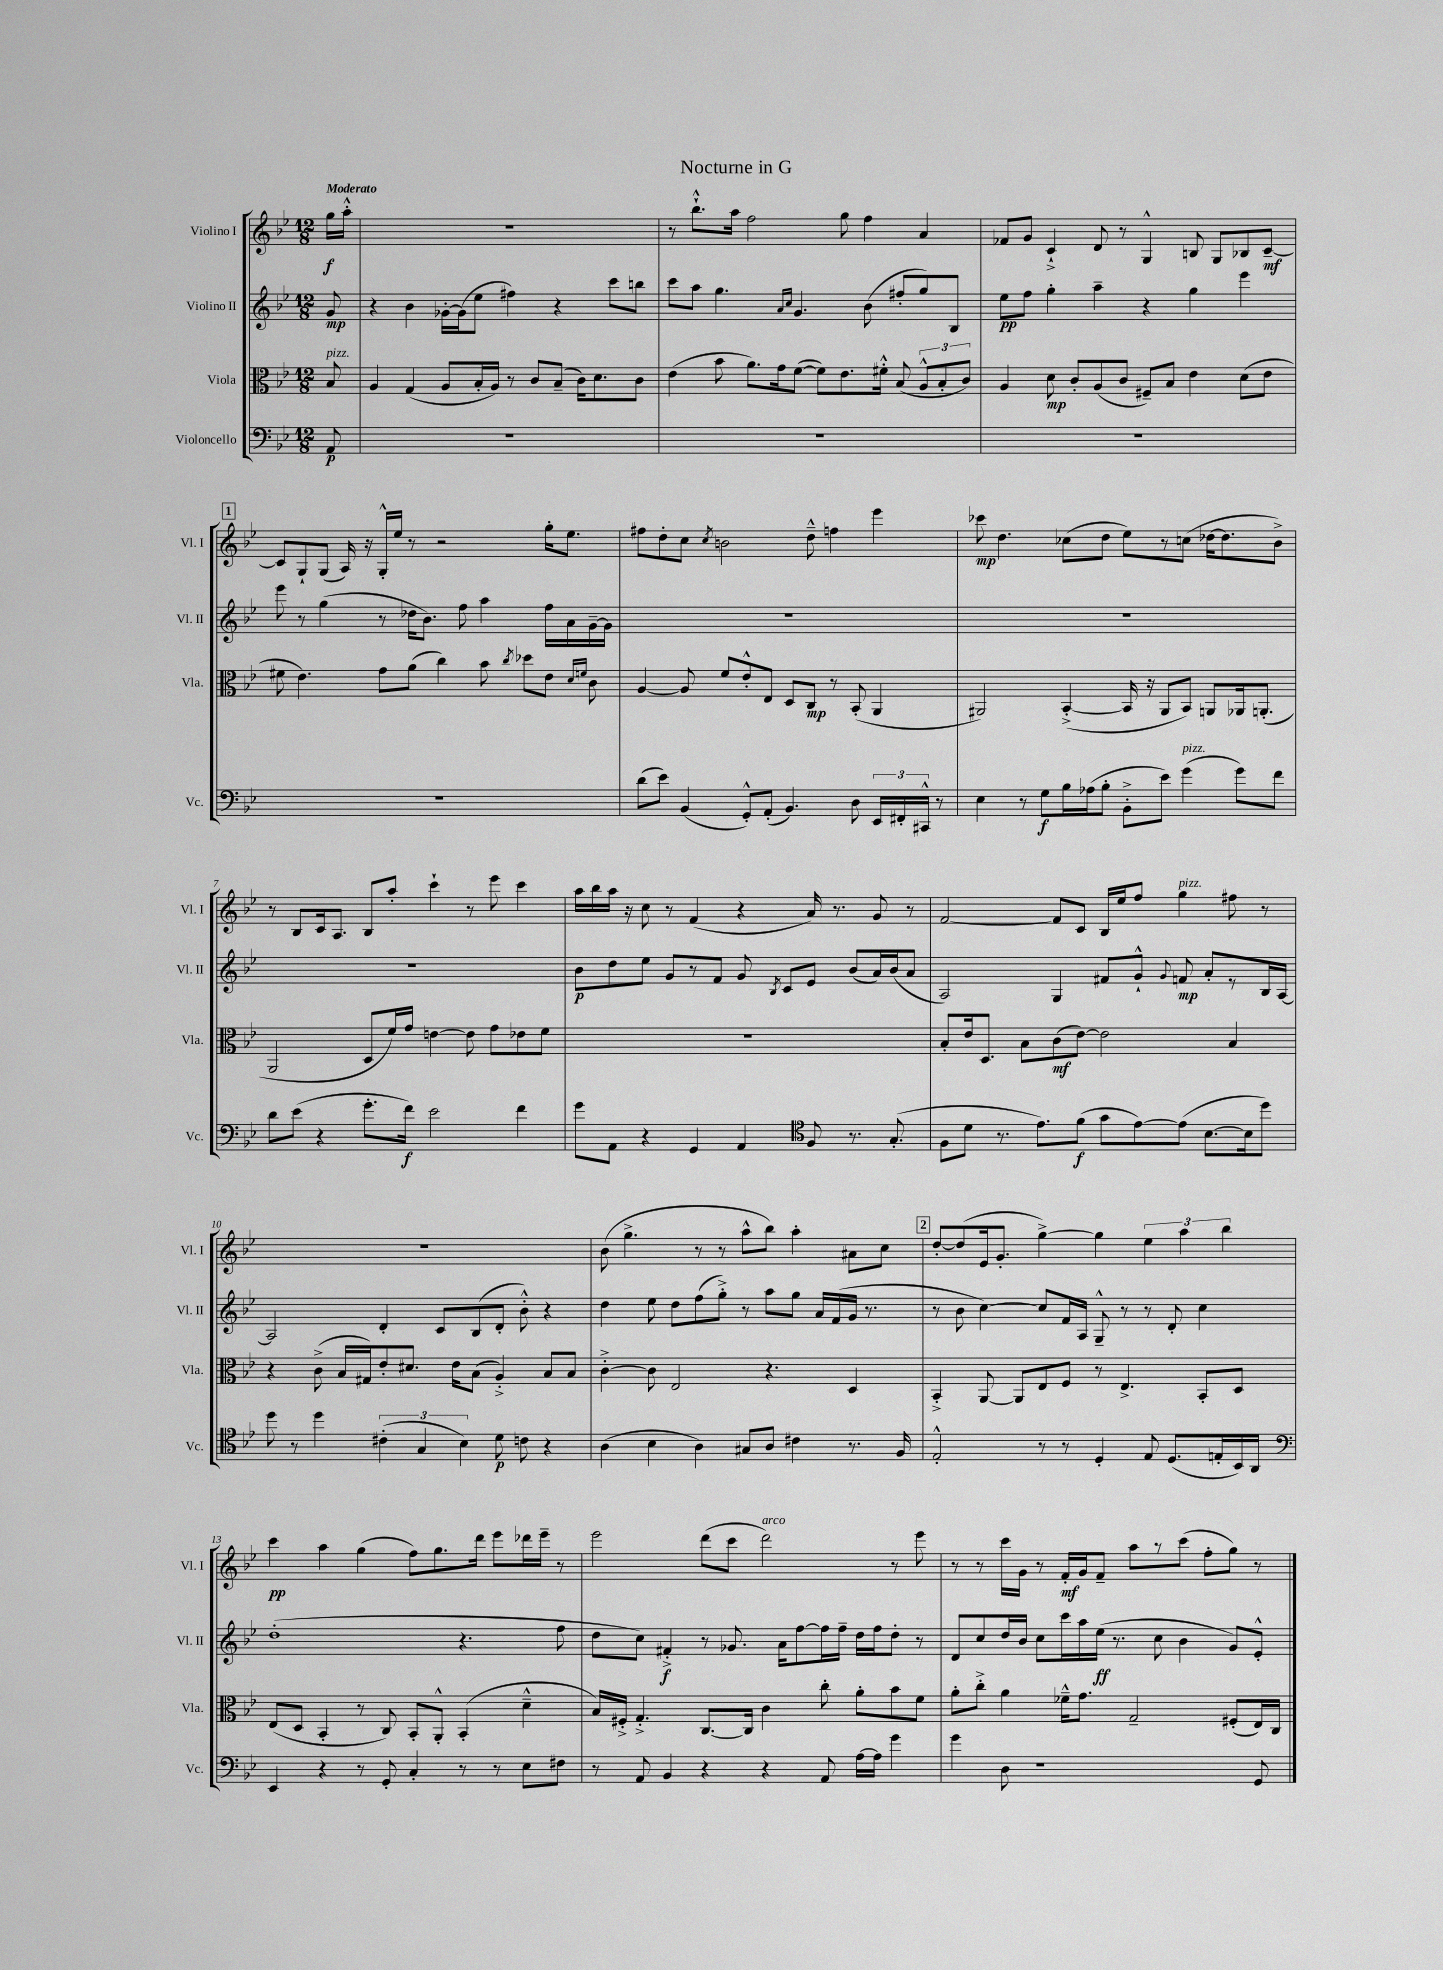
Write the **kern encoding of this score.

**kern	**dynam	**kern	**dynam	**kern	**dynam	**kern	**dynam
*part4	*part4	*part3	*part3	*part2	*part2	*part1	*part1
*staff4	*staff4	*staff3	*staff3	*staff2	*staff2	*staff1	*staff1
*I"Violoncello	*	*I"Viola	*	*I"Violino II	*	*I"Violino I	*
*I'Vc.	*	*I'Vla.	*	*I'Vl. II	*	*I'Vl. I	*
*clefF4	*	*clefC3	*	*clefG2	*	*clefG2	*
*k[b-e-]	*	*k[b-e-]	*	*k[b-e-]	*	*k[b-e-]	*
*M12/8	*	*M12/8	*	*M12/8	*	*M12/8	*
=	=	=	=	=	=	=	=
!	!	!	!	!	!	!LO:TX:a:B:t=Moderato	!
!	!	!LO:TX:a:i:t=pizz.	!	!	!	!	!
8AA/	p	8B-/	.	8g/	mp	16gg\LL	f
.	.	.	.	.	.	16aa'^^\JJ	.
=1	=1	=1	=1	=1	=1	=1	=1
1.r	.	4A/	.	4r	.	1.r	.
.	.	(4G/	.	4b-\	.	.	.
.	.	8A/L	.	[16g-X'\LL	.	.	.
.	.	.	.	(16g-\J]	.	.	.
.	.	16B-'/L	.	8ee-\J	.	.	.
.	.	16A/JJ)	.	.	.	.	.
.	.	8r	.	4ff#X\)	.	.	.
.	.	8c/L	.	.	.	.	.
.	.	(8B-~/J	.	4r	.	.	.
.	.	16c\KL)	.	.	.	.	.
.	.	8.d\	.	.	.	.	.
.	.	.	.	8ccc\L	.	.	.
.	.	8c\J	.	8bbn\J	.	.	.
=2	=2	=2	=2	=2	=2	=2	=2
1.r	.	(4e-\	.	8ccc\L	.	8r	.
.	.	.	.	8aa\J	.	8.bb-`^^\L	.
.	.	8b-\	.	4.gg\	.	.	.
.	.	.	.	.	.	16aa\Jk	.
.	.	8.a\L)	.	.	.	2ff\	.
.	.	16g\k	.	.	.	.	.
.	.	.	.	16qqa/LL	.	.	.
.	.	.	.	16qqcc/JJ	.	.	.
.	.	([8f\J	.	4.g/	.	.	.
.	.	8f\L])	.	.	.	.	.
.	.	8.e-\	.	.	.	8gg\	.
.	.	.	.	(8b-\	.	4ff\	.
.	.	16f#X'^^\Jk	.	.	.	.	.
.	.	(8B-/	.	8ff#X'/L	.	.	.
.	.	12A^^/L	.	8gg/)	.	4a/	.
.	.	12B-'/	.	.	.	.	.
.	.	.	.	8B-/J	.	.	.
.	.	12c/J)	.	.	.	.	.
=3	=3	=3	=3	=3	=3	=3	=3
1.r	.	4A/	.	8ee-\L	pp	8f-X/L	.
.	.	.	.	8ff\J	.	8g/J	.
.	.	8d\	mp	4gg'\	.	4c`^/	.
.	.	8c'/L	.	.	.	.	.
.	.	(8A/	.	4aa~\	.	8d/	.
.	.	8c/J	.	.	.	8r	.
.	.	8F#X~/L)	.	4r	.	4G^^/	.
.	.	8B-/J	.	.	.	.	.
.	.	4e-\	.	4gg\	.	8Bn/	.
.	.	.	.	.	.	8G/L	.
.	.	(8d\L	.	4eee-\	.	8B-X/	.
.	.	8e-\J	.	.	.	[8c~/J	mf
!!LO:LB:g=z
!!LO:REH:place=s1:t=1
=4	=4	=4	=4	=4	=4	=4	=4
1.r	.	8f#X\	.	8eee-\	.	8c/L]	.
.	.	4.e-\)	.	8r	.	8G`/	.
.	.	.	.	(4gg\	.	(8G/J	.
.	.	.	.	.	.	16A/)	.
.	.	.	.	.	.	16r	.
.	.	8g\L	.	8r	.	16G'^^/LL	.
.	.	.	.	.	.	16ee-/JJ	.
.	.	(8a\J	.	16dd-X\KL	.	8r	.
.	.	.	.	8.b-\J)	.	.	.
.	.	4cc\)	.	.	.	2r	.
.	.	.	.	8ff\	.	.	.
.	.	8b-\	.	4aa\	.	.	.
.	.	8qcc/	.	.	.	.	.
.	.	8dd-X\L	.	.	.	.	.
.	.	8e-\J	.	16ff\LL	.	16gg'\KL	.
.	.	.	.	16a\	.	8.ee-\J	.
.	.	16qqd/LL	.	.	.	.	.
.	.	16qqfn/JJ	.	.	.	.	.
.	.	8c\	.	[16g~\	.	.	.
.	.	.	.	16g\JJ]	.	.	.
=5	=5	=5	=5	=5	=5	=5	=5
(8d\L	.	[4A/	.	1.r	.	8ff#X\L	.
8e-\J)	.	.	.	.	.	8dd'\	.
(4BB-/	.	8A/]	.	.	.	8cc\J	.
.	.	.	.	.	.	8qcc/	.
.	.	8f/L	.	.	.	2bn\	.
8GG'^^/L)	.	8e-'^^/	.	.	.	.	.
(8AA'/J	.	8E-/J	.	.	.	.	.
4.BB-/)	.	8D/L	.	.	.	.	.
.	.	8C/J	mp	.	.	8dd~^^\	.
.	.	8r	.	.	.	4ffn\	.
8D\	.	(8BB-'/	.	.	.	.	.
24EE-/LL	.	4AA/	.	.	.	4eee-\	.
24FF#X'/	.	.	.	.	.	.	.
24CC#X^^/JJ	.	.	.	.	.	.	.
8r	.	.	.	.	.	.	.
=6	=6	=6	=6	=6	=6	=6	=6
4E-\	.	2AA#X/)	.	1.r	.	8ccc-X\	mp
.	.	.	.	.	.	4.dd\	.
8r	.	.	.	.	.	.	.
8G\L	f	.	.	.	.	.	.
16B-\L	.	([4BB-'^/	.	.	.	(8cc-X\L	.
(16A-X\J	.	.	.	.	.	.	.
8B-'\J	.	.	.	.	.	8dd\J	.
8BB-'^\L	.	16BB-/]	.	.	.	8ee-\L)	.
.	.	16r	.	.	.	.	.
8e-\J)	.	8AA#/L	.	.	.	8r	.
!LO:TX:a:i:t=pizz.	!	!	!	!	!	!	!
(4g\	.	8BB-/J)	.	.	.	(8ccn\J	.
.	.	8AAn/L	.	.	.	[16dd-X\KL	.
.	.	.	.	.	.	8.dd-\]	.
8g\L)	.	16AA-X/k	.	.	.	.	.
.	.	(8.AAn'/J	.	.	.	.	.
8f\J	.	.	.	.	.	8b-^\J)	.
!!LO:LB:g=z
=7	=7	=7	=7	=7	=7	=7	=7
8d\L	.	2AA/	.	1.r	.	8r	.
(8e-\J	.	.	.	.	.	8B-/L	.
4r	.	.	.	.	.	16c/k	.
.	.	.	.	.	.	8.A/J	.
8.g'\L	.	8D/L	.	.	.	8B-/L	.
.	.	16f/L)	.	.	.	8aa'/J	.
16f\Jk)	f	16g/JJ	.	.	.	.	.
2e-\	.	[4en\	.	.	.	4ccc`\	.
.	.	8e\]	.	.	.	8r	.
.	.	8g\L	.	.	.	8eee-\	.
4f\	.	8e-X\	.	.	.	4ccc\	.
.	.	8f\J	.	.	.	.	.
=8	=8	=8	=8	=8	=8	=8	=8
8g\L	.	1.r	.	8b-\L	p	16aa\LL	.
.	.	.	.	.	.	16bb-\	.
8AA\J	.	.	.	8dd\	.	16aa\JJ	.
.	.	.	.	.	.	16r	.
4r	.	.	.	8ee-\J	.	8cc\	.
.	.	.	.	8g/L	.	8r	.
4GG/	.	.	.	8r	.	(4f/	.
.	.	.	.	8f/J	.	.	.
4AA/	.	.	.	8g/	.	4r	.
.	.	.	.	8qB-/	.	.	.
.	.	.	.	8c/L	.	.	.
*clefC4	*	*	*	*	*	*	*
8F/	.	.	.	8e-/J	.	16a/)	.
.	.	.	.	.	.	8.r	.
8.r	.	.	.	(8b-/L	.	.	.
.	.	.	.	16a/L)	.	8g/	.
(8.G'/	.	.	.	(16b-/J	.	.	.
.	.	.	.	8a/J	.	8r	.
=9	=9	=9	=9	=9	=9	=9	=9
8F\L	.	8B-'/L	.	2A/)	.	[2f/	.
8d\J	.	16e-/k	.	.	.	.	.
.	.	8.D/J	.	.	.	.	.
8.r	.	.	.	.	.	.	.
.	.	8B-\L	.	.	.	.	.
8.e-\L)	.	.	.	.	.	.	.
.	.	(8c\	mf	4G/	.	8f/L]	.
(8f\J	f	[8e-\J)	.	.	.	8c/J	.
8g\L	.	2e-\]	.	8f#X/L	.	16B-/LL	.
.	.	.	.	.	.	16ee-/J	.
[8e-\)	.	.	.	8g`^^/J	.	8ff/J	.
.	.	.	.	8qqg/	.	.	.
!	!	!	!	!	!	!LO:TX:a:i:t=pizz.	!
(8e-\J]	.	.	.	8fn/	mp	4gg\	.
[8.B-\L	.	.	.	8a'/L	.	.	.
.	.	4B-/	.	8r	.	8ff#X\	.
16B-\k]	.	.	.	.	.	.	.
8dd\J)	.	.	.	16B-/L	.	8r	.
.	.	.	.	[16A/JJ	.	.	.
!!LO:LB:g=z
=10	=10	=10	=10	=10	=10	=10	=10
8dd\	.	4r	.	2A/]	.	1.r	.
8r	.	.	.	.	.	.	.
4dd\	.	(8c^\	.	.	.	.	.
.	.	16B-/LL	.	.	.	.	.
.	.	16G#X/J)	.	.	.	.	.
(6c#X'\	.	8e-'/	.	4d'/	.	.	.
.	.	8.d#X/J	.	.	.	.	.
6G/	.	.	.	.	.	.	.
.	.	.	.	8c/L	.	.	.
.	.	16e-\KL	.	.	.	.	.
6B-\)	.	.	.	.	.	.	.
.	.	(8B-\J	.	(8B-/	.	.	.
8d\	p	4A'^/)	.	8d'/J	.	.	.
8cn\	.	.	.	8b-'^^\)	.	.	.
4r	.	8B-/L	.	4r	.	.	.
.	.	8B-/J	.	.	.	.	.
=11	=11	=11	=11	=11	=11	=11	=11
(4A\	.	[4c'^\	.	4dd\	.	(8b-\	.
.	.	.	.	.	.	4.gg^\	.
4B-\	.	8c\]	.	8ee-\	.	.	.
.	.	2E-/	.	8dd\L	.	.	.
4A\)	.	.	.	(8ff\	.	8r	.
.	.	.	.	8gg'^\J)	.	8r	.
8G#X/L	.	.	.	8r	.	8aa^^\L	.
8A/J	.	4.r	.	8aa\L	.	8bb-\J)	.
4c#X\	.	.	.	8gg\J	.	4aa'\	.
.	.	.	.	16a/LL	.	.	.
.	.	.	.	(16f/	.	.	.
8.r	.	4D/	.	16g/JJ	.	8a#X\L	.
.	.	.	.	8.r	.	.	.
.	.	.	.	.	.	8cc\J	.
16F/	.	.	.	.	.	.	.
!!LO:REH:place=s1:t=2
=12	=12	=12	=12	=12	=12	=12	=12
2E-'^^/	.	4BB-'^/	.	8r	.	[8dd'/L	.
.	.	.	.	8b-\	.	(8dd/]	.
.	.	[8AA/	.	[4cc\)	.	16e-/k	.
.	.	.	.	.	.	8.g'/J	.
.	.	8AA/L]	.	.	.	.	.
8r	.	8E-/	.	8cc/L]	.	[4gg^\)	.
8r	.	8F/J	.	16f/L	.	.	.
.	.	.	.	16A/JJ	.	.	.
4D'/	.	8r	.	8G~^^/	.	4gg\]	.
.	.	4.E-^/	.	8r	.	.	.
8E-/	.	.	.	8r	.	6ee-\	.
(8.D/L	.	.	.	8d'/	.	.	.
.	.	.	.	.	.	6aa\	.
.	.	8BB-'/L	.	4cc\	.	.	.
16En'/L	.	.	.	.	.	.	.
.	.	.	.	.	.	6bb-\	.
16BB-/)	.	8D/J	.	.	.	.	.
16AA/JJ	.	.	.	.	.	.	.
!!LO:LB:g=z
=13	=13	=13	=13	=13	=13	=13	=13
*clefF4	*	*	*	*	*	*	*
4EE-/	.	(8E-/L	.	(1dd'	.	4ccc\	pp
.	.	8D/J	.	.	.	.	.
4r	.	4BB-'/	.	.	.	4aa\	.
8r	.	8r	.	.	.	(4gg\	.
8GG'/	.	8C/)	.	.	.	.	.
4C'/	.	8BB-'/L	.	.	.	8ff\L)	.
.	.	8AA'^^/J	.	.	.	8.gg\	.
8r	.	(4BB-'/	.	4.r	.	.	.
.	.	.	.	.	.	16ddd\Jk	.
8r	.	.	.	.	.	8eee-\L	.
8E-\L	.	4d~^^\	.	.	.	16ddd-X\L	.
.	.	.	.	.	.	16eee-~\JJ	.
8F#X\J	.	.	.	8ff\	.	8r	.
=14	=14	=14	=14	=14	=14	=14	=14
8r	.	16B-/LL)	.	8dd\L	.	2eee-\	.
.	.	16F#X'^/JJ	.	.	.	.	.
8AA/	.	4.G'^/	.	8cc\J)	.	.	.
4BB-/	.	.	.	4f#X'^/	f	.	.
4r	.	[8.C/L	.	8r	.	(8ddd\L	.
.	.	.	.	8.g-X/	.	8ccc\J	.
.	.	16C/Jk]	.	.	.	.	.
!	!	!	!	!	!	!LO:TX:a:i:t=arco	!
4r	.	4c\	.	.	.	2ddd\)	.
.	.	.	.	16a\KL	.	.	.
.	.	.	.	[8ff\	.	.	.
8AA/	.	8cc'\	.	16ff\L]	.	.	.
.	.	.	.	16ff~\JJ	.	.	.
[16A\LL	.	8a'\L	.	16dd\LL	.	.	.
16A\JJ]	.	.	.	16ff\J	.	.	.
4g\	.	8b-\	.	8dd'\J	.	8r	.
.	.	8f\J	.	8r	.	8eee-\	.
=15	=15	=15	=15	=15	=15	=15	=15
4g\	.	8a'\L	.	8d/L	.	8r	.
.	.	8cc'^\J	.	8cc/	.	8r	.
8D\	.	4a\	.	16dd/L	.	16ccc\LL	.
.	.	.	.	16b-/JJ	.	16g\JJ	.
1r	.	.	.	8cc\L	.	8r	.
.	.	16f-X~^^\KL	.	16ccc\L	.	16f'/LL	mf
.	.	8.g\J	.	16aa\	.	16g/J	.
.	.	.	.	(16ee-\JJ	ff	8f~/J	.
.	.	.	.	8.r	.	.	.
.	.	2G~/	.	.	.	8aa\L	.
.	.	.	.	8cc\	.	8r	.
.	.	.	.	4b-\	.	(8ccc\J	.
.	.	.	.	.	.	8ff'\L	.
.	.	(8F#X'/L	.	8g/L)	.	8gg\J)	.
8GG/	.	16E-/L)	.	8e-'^^/J	.	8r	.
.	.	16C/JJ	.	.	.	.	.
==	==	==	==	==	==	==	==
*-	*-	*-	*-	*-	*-	*-	*-
